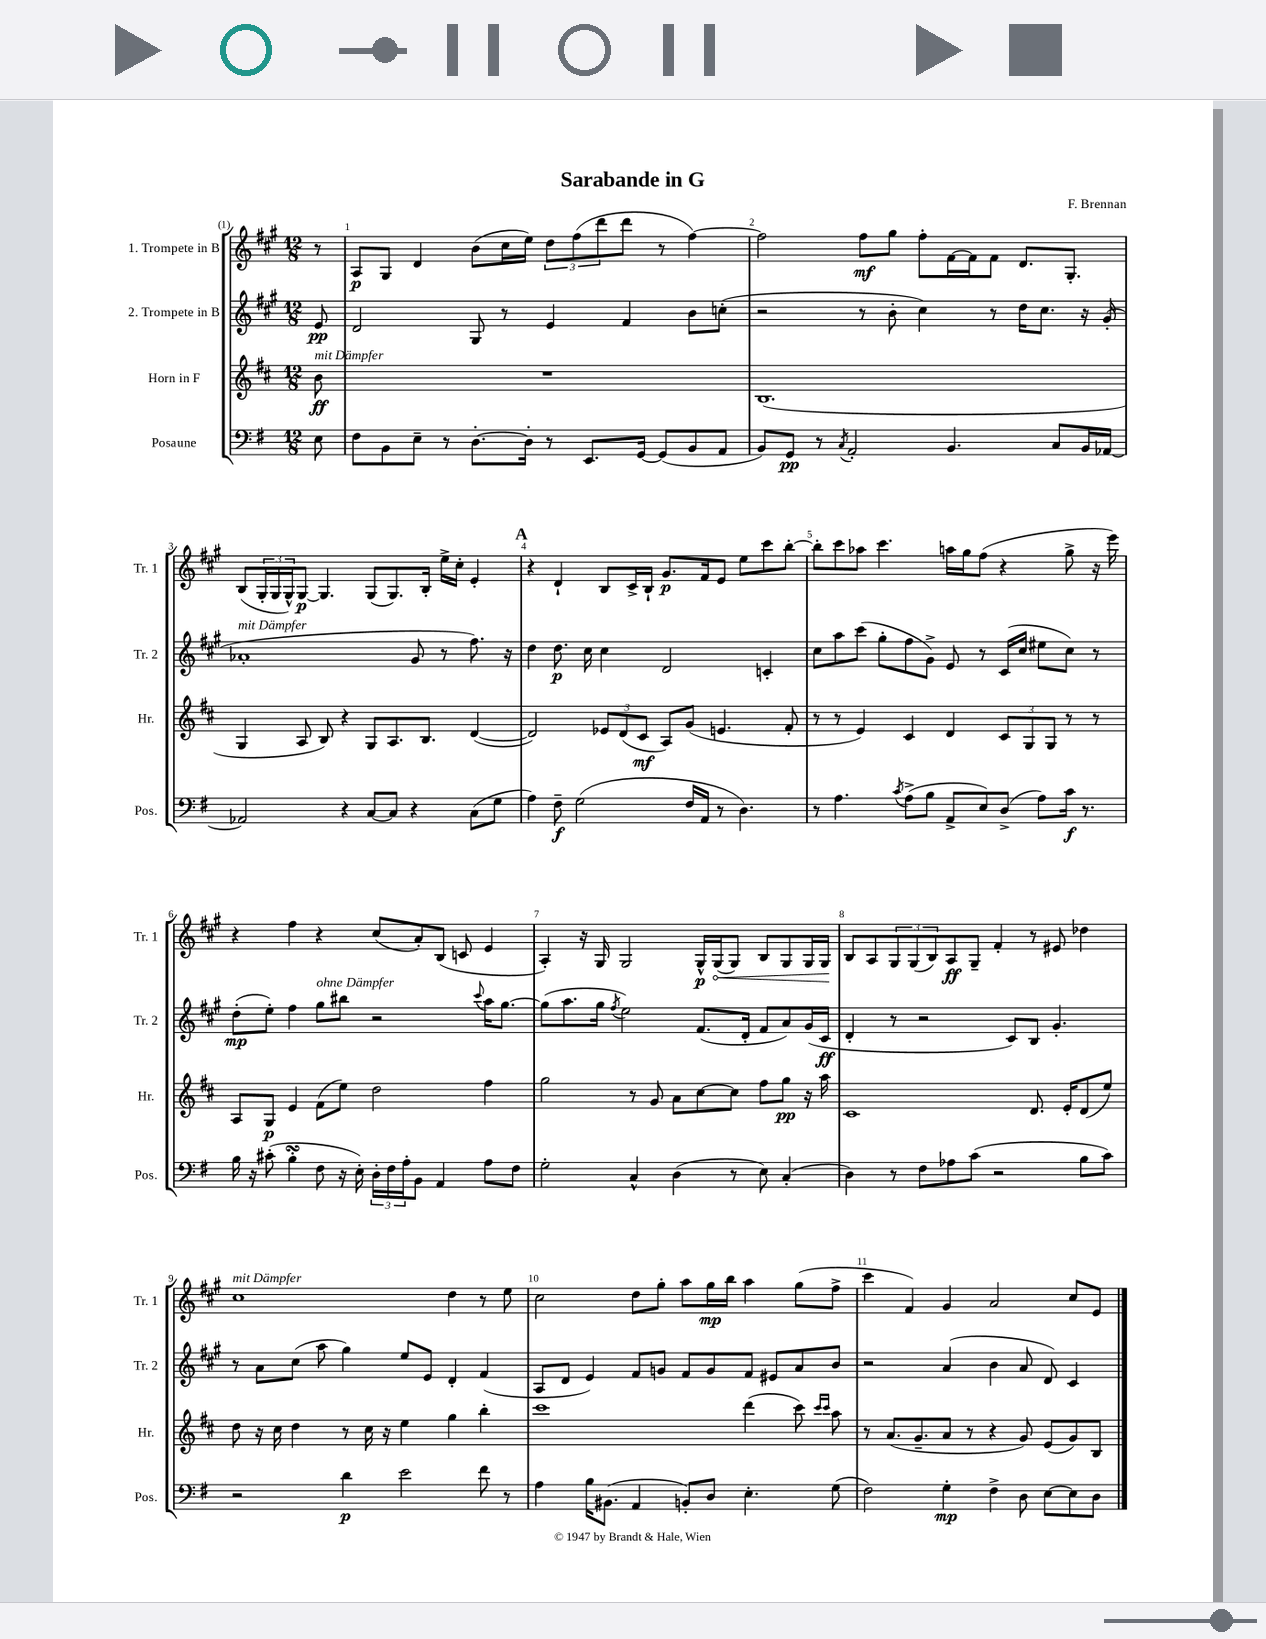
\header { title = "Sarabande in G" composer = "F. Brennan" }
<<
\new StaffGroup <<
\new Staff = "s0" \with { instrumentName = "1. Trompete in B" shortInstrumentName = "Tr. 1" } {
    \clef treble \key a \major \numericTimeSignature \time 12/8 \partial 8
    r8 |
    a8\p gis8 d'4 b'8( cis''16 e''16) \tuplet 3/2 { d''8 fis''8( d'''8 } d'''8 r8 fis''4~) |
    fis''2 fis''8\mf gis''8 fis''8-. fis'16~ fis'16 fis'8 d'8. gis8.-. |
    b8( \tuplet 3/2 { gis16-. gis16 gis16-^) } gis8~\p gis4. gis8( gis8.) b16-. e''16-> cis''16-. e'4-. |
    \mark \markup { \bold "A" } r4 d'4-! b8 cis'16-> b16-! gis'8.\p fis'16 e'8 e''8 cis'''8 b''8~-. |
    b''8-. cis'''8 aes''8 cis'''4. a''16 gis''16 fis''8( r4 gis''8-> r16 e'''16) |
    r4 fis''4 r4 cis''8( a'8-.) b8( c'8 e'4 |
    a4-.) r16 gis16 gis2 gis16-^\p \once \override Hairpin.circled-tip = ##t gis16\<( gis8) b8 gis8 gis16 gis16\! |
    b8 a8 \tuplet 3/2 { gis8 gis8( b8) } a8\ff gis8-- fis'4-. r8 eis'8 des''4 |
    cis''1^\markup { \italic "mit Dämpfer" } d''4 r8 e''8 |
    cis''2 d''8 gis''8-. a''8 gis''16\mp b''16 a''4 gis''8( fis''8-> |
    cis'''4 fis'4) gis'4 a'2 cis''8 e'8 \bar "|." |
}
\new Staff = "s1" \with { instrumentName = "2. Trompete in B" shortInstrumentName = "Tr. 2" } {
    \clef treble \key a \major \numericTimeSignature \time 12/8 \partial 8
    e'8\pp |
    d'2 gis8 r8 e'4 fis'4 b'8 c''8-.( |
    r2 r8 b'8-. cis''4) r8 d''16 cis''8. r16 gis'16-.( |
    aes'1-.^\markup { \italic "mit Dämpfer" } gis'8 r8 fis''8.) r16 |
    \mark \markup { \bold "A" } d''4 d''8.\p cis''16 cis''4 d'2 c'4-. |
    cis''8 a''8 cis'''8( gis''8-. fis''8 gis'8->) e'8 r8 cis'16( cis''16 eis''8 cis''8) r8 |
    d''8-.\mp( e''8-.) fis''4 gis''8^\markup { \italic "ohne Dämpfer" } bis''8 r2 \appoggiatura { cis'''8 } a''16 gis''8.~ |
    gis''8( a''8. gis''16 \acciaccatura { fis''8 } e''2) fis'8.( d'16-. fis'8 a'8) gis'16( cis'16\ff |
    d'4-. r8 r2 cis'8) b8 gis'4.-. |
    r8 a'8 cis''8( a''8 gis''4) e''8 e'8 d'4-. fis'4( |
    a8 d'8 e'4) fis'8 g'8 fis'8 g'8 fis'8 eis'8 a'8 b'8 |
    r2 a'4( b'4 a'8 d'8) cis'4 \bar "|." |
}
\new Staff = "s2" \with { instrumentName = "Horn in F" shortInstrumentName = "Hr." } {
    \clef treble \key d \major \numericTimeSignature \time 12/8 \partial 8
    b'8\ff^\markup { \italic "mit Dämpfer" } |
    R1. |
    b1.( |
    g4 a8 b8) r4 g8 a8. b8. d'4~( |
    \mark \markup { \bold "A" } d'2) \tuplet 3/2 { ees'8 d'8( cis'8\mf } a8) g'8( e'4. fis'8-. |
    r8 r8 e'4) cis'4 d'4 \tuplet 3/2 { cis'8 g8 g8 } r8 r8 |
    a8 g8\p e'4 fis'8( e''8) d''2 fis''4 |
    g''2 r8 g'8 a'8 cis''8~ cis''8 fis''8 g''8\pp r16 a''16 |
    cis'1 d'8. e'16-. d'8( e''8) |
    d''8 r16 cis''16 d''4 r8 cis''16 r16 e''4 g''4 b''4-. |
    cis'''1 d'''4( cis'''8) \grace { cis'''16 cis'''16 } a''8 |
    r8 a'8.( g'8.-- a'8 r8 r4 g'8) e'8( g'8) b8 \bar "|." |
}
\new Staff = "s3" \with { instrumentName = "Posaune" shortInstrumentName = "Pos." } {
    \clef bass \key g \major \numericTimeSignature \time 12/8 \partial 8
    e8 |
    fis8 b,8 e8-- r8 d8.~-. d16-. r8 e,8. g,16~ g,8( b,8 a,8 |
    b,8) g,8\pp r8 \acciaccatura { c8 } a,2-. b,4. c8 b,16 aes,16~ |
    aes,2 r4 c8~ c8 r4 c8( g8 |
    \mark \markup { \bold "A" } a4) fis8--\f g2( fis16 a,16 r8 d4.) |
    r8 a4. \acciaccatura { c'8 } a8->( b8 a,8-> e8) d8->( a8) c'16\f r8. |
    b16 r16 cis'8-.( b4-.\turn fis8 r16 e16-.) \tuplet 3/2 { d16-. fis16 a16-. } b,8 a,4 a8 fis8 |
    g2-. c4-^ d4( r8 e8) c4-.( |
    d4) r8 fis8 aes8 c'8( r2 b8 c'8) |
    r2 d'4\p e'2 fis'8 r8 |
    a4 b16 bis,8.( a,4 b,8-.) d8 e4.-. g8( |
    fis2) g4-.\mp fis4-> d8 e8~ e8 d8 \bar "|." |
}
>>
>>
\layout { \context { \Score \override BarNumber.break-visibility = ##(#f #t #t) barNumberVisibility = #all-bar-numbers-visible } }
